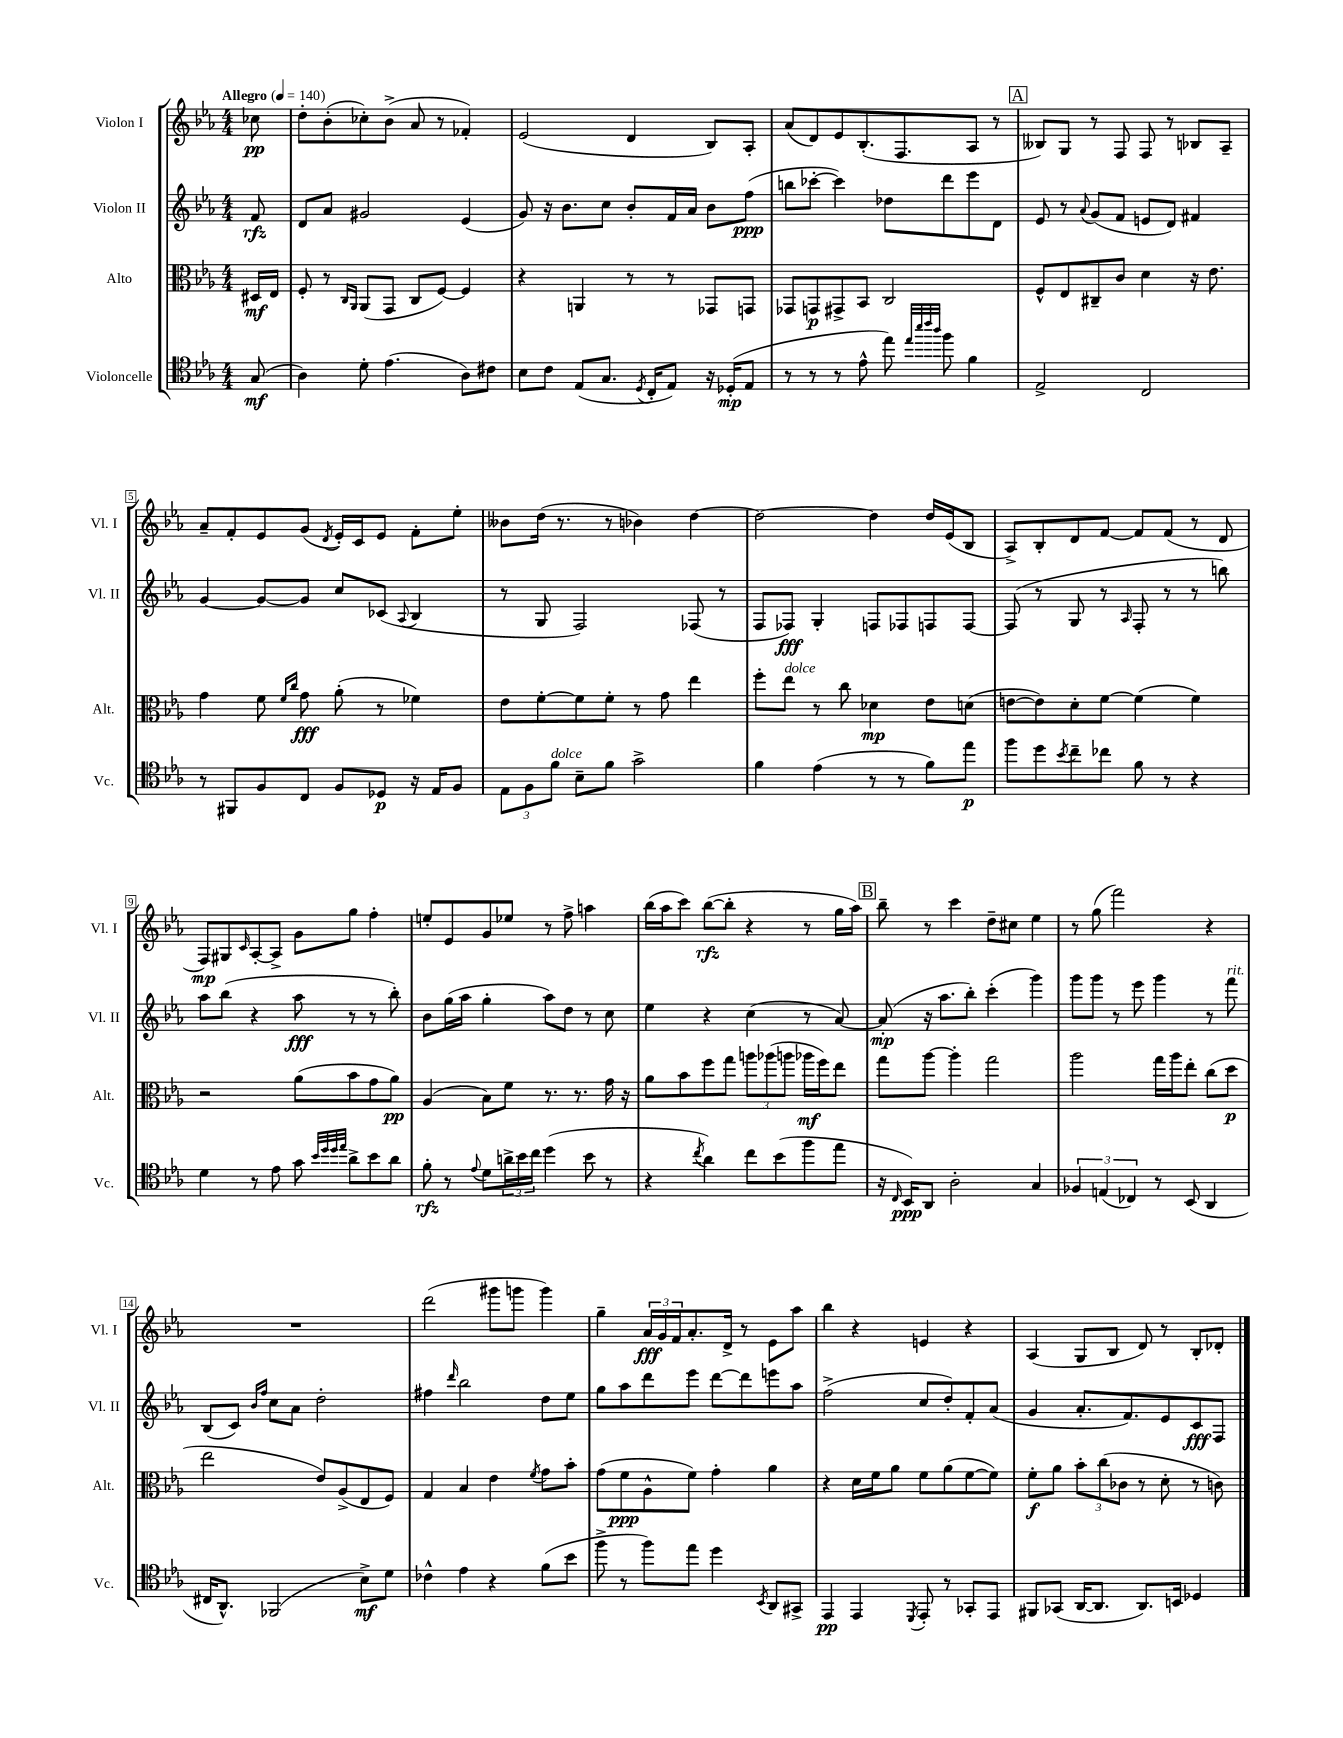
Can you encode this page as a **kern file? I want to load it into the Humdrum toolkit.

**kern	**kern	**kern	**kern
*staff4	*staff3	*staff2	*staff1
*clefC4	*clefC3	*clefG2	*clefG2
*k[b-e-a-]	*k[b-e-a-]	*k[b-e-a-]	*k[b-e-a-]
*M4/4	*M4/4	*M4/4	*M4/4
*MM140	*MM140	*MM140	*MM140
(8G	16D#	8f	8cc-
.	16E-	.	.
=	=	=	=
4A-)	8F'	8d	8dd'
.	8r	8a-	(8b-'
.	16qqC	.	.
.	16qqAA-	.	.
8d'	(8AA-	2g#	8cc-')
(4.e-	8GG	.	(8b-^
.	8C	.	8a-
.	[8F)	.	8r
8A-)	4F]	(4e-	4f-')
8c#	.	.	.
=	=	=	=
8B-	4r	8g)	(2e-
8c	.	16r	.
.	.	8.b-	.
(8E-	4AA	.	.
8.G	.	8cc	.
.	8r	8b-'	4d
8qD	.	.	.
16C'	.	.	.
8E-)	8r	16f	.
.	.	16a-	.
16r	8GG-	8b-	8B-)
(16D-'	.	.	.
8E-	8GG	(8ff	8A-'
=	=	=	=
8r	8GG-	8bb	(8a-
8r	8GG	[8ccc-'	8d)
8r	8GG#^	4ccc-])	8e-
8e-^^	8BB-	.	(8.B-'
8ee-)	2C	8dd-	.
.	.	.	8.F
32qqee-	.	.	.
32qqbb-	.	.	.
32qqccc	.	.	.
32qqaa-	.	.	.
8ff	.	8ddd	.
4f	.	8eee-	8A-
.	.	8d	8r
=	=	=	=
2E-^	8F^^	8e-	8B--)
.	8E-	8r	8G
.	.	8qqa-	.
.	8C#~	(8g	8r
.	8c	8f	8F
2C	4d	8e	8F
.	.	8d)	8r
.	16r	4f#	8B-
.	8.e-	.	.
.	.	.	8A-~
=	=	=	=
8r	4g	[4g	8a-~
8FF#	.	.	8f'
8F	8f	8g_	8e-
.	16qqf	.	.
.	16qqcc	.	.
8C	8g	8g]	(8g
.	.	.	8qd
8F	(8a-'	8cc	16e-')
.	.	.	16c
8D-	8r	(8c-	8e-
.	.	8qqA-	.
16r	4f-)	4B-	8f'
16E-	.	.	.
8F	.	.	8ee-'
=	=	=	=
12E-	8e-	8r	8b--
12F	.	.	.
.	[8f'	8G	(16dd
12f	.	.	.
.	.	.	8.r
8B-~	8f]	2F)	.
8f	8f'	.	8r
2g^	8r	.	4b-)
.	8g	.	.
.	4ee-	(8F-	[4dd
.	.	8r	.
=	=	=	=
4f	8ff'	8F	2dd_
.	8ee-	8F-)	.
(4e-	8r	4G'	.
.	8cc	.	.
8r	4d-	8F	4dd]
8r	.	8F-	.
8f)	8e-	8F	16dd
.	.	.	(16e-
8ee-	(8d	[8F	8B-
=	=	=	=
8ff	[8e	(8F]	8A-^)
8dd	8e])	8r	8B-'
8qb-	.	.	.
8cc~	8d'	8G	8d
8cc-	[8f	8r	[8f
.	.	16qqA-	.
8f	(4f]	8F'	8f]
8r	.	8r	(8f
4r	4f)	8r	8r
.	.	8bb)	8d
=	=	=	=
4d	2r	8aa-	8F)
.	.	(8bb-	8G#
.	.	.	16qqc
8r	.	4r	[8A-'
8e-	.	.	8A-^]
8g	(8a-	8aa-	8g
32qqb-	.	.	.
32qqdd	.	.	.
32qqdd	.	.	.
32qqee-	.	.	.
8a-^	8b-	8r	8gg
8b-	8g	8r	4ff'
8a-	8a-)	8bb-')	.
=	=	=	=
8f'	(4A-	8b-	8ee'
8r	.	(16gg	8e-
.	.	16aa-	.
8qqe-	.	.	.
8d	8B-)	4gg'	8g
24a^	8f	.	8ee-
24b-	.	.	.
24cc	.	.	.
(4dd	8.r	8aa-)	8r
.	.	8dd	8ff^
.	8.r	.	.
8b-	.	8r	4aa
8r	16g	8cc	.
.	16r	.	.
=	=	=	=
4r	8a-	4ee-	(16bb-
.	.	.	16aa-
.	8b-	.	8ccc)
8qcc	.	.	.
4a-)	8ff	4r	([8bb-
.	8gg	.	8bb-']
8cc	12aa	(4cc	4r
.	(12aa-	.	.
(8b-	.	.	.
.	12aa	.	.
8ff	16aa-	8r	8r
.	16ff)	.	.
8ee-	8ee-	[8a-)	16gg
.	.	.	16aa-)
=	=	=	=
16r	8gg	(8a-']	8bb-~
16qqC	.	.	.
16BB-)	.	.	.
8AA-	[8aa-	16r	8r
.	.	8.aa-	.
2A-'	4aa-']	.	4ccc
.	.	8bb-')	.
.	2gg	(4ccc'	8dd~
.	.	.	8cc#
4G	.	4ggg)	4ee-
=	=	=	=
6F-	2aa-	8ggg	8r
.	.	8ggg	(8gg
(6E	.	.	.
.	.	8r	2fff)
6C-)	.	.	.
.	.	8eee-	.
8r	16gg	4ggg	.
.	16aa-	.	.
(8BB-	8ee-'	.	.
4AA-	(8cc	8r	4r
.	8dd	8fff	.
=	=	=	=
16C#	2ee-	(8B-	1r
8.AA-^^)	.	.	.
.	.	8c)	.
.	.	16qqb-	.
.	.	16qqff	.
(2FF-	.	8cc	.
.	.	8a-	.
.	8e-)	2dd'	.
.	(8A-^	.	.
8B-^)	8E-	.	.
8d	8F)	.	.
=	=	=	=
4c-^^	4G	4ff#	(2ddd
.	.	16qqddd	.
4e-	4B-	2bb-	.
4r	4e-	.	8ggg#
.	.	.	8ggg
.	8qf	.	.
(8f	8g	8dd	4ggg)
8b-	8b-'	8ee-	.
=	=	=	=
8ff^	(8g	8gg	4gg~
8r	8f	8aa-	.
8ff)	8A-^^	8ddd	24a-
.	.	.	24g
.	.	.	24f
8ee-	8f)	8eee-	8.a-'
4dd	4g'	[8ddd	.
.	.	.	16d^
.	.	8ddd]	8r
8qBB-	.	.	.
8AA-	4a-	8eee	8e-
8GG#^	.	8aa-	8aa-
=	=	=	=
4EE-	4r	(2ff^	4bb-
4EE-	16d	.	4r
.	16f	.	.
.	8a-	.	.
8qDD	.	.	.
8EE-'	8f	8cc	4e
8r	(8a-	8dd')	.
8GG-'	[8f	8f'	4r
8EE-	8f])	(8a-	.
=	=	=	=
8FF#	8f'	4g	(4A-
(8GG-	8a-	.	.
[16AA-	12b-'	8.a-'	8G
8.AA-]	.	.	.
.	(12cc	.	.
.	.	.	8B-
.	12c-	.	.
.	.	8.f)	.
8.AA-)	8r	.	8d)
.	8d'	8e-	8r
16BB	.	.	.
4D-	8r	8c	8B-'
.	8c)	8F	8d-'
==	==	==	==
*-	*-	*-	*-
